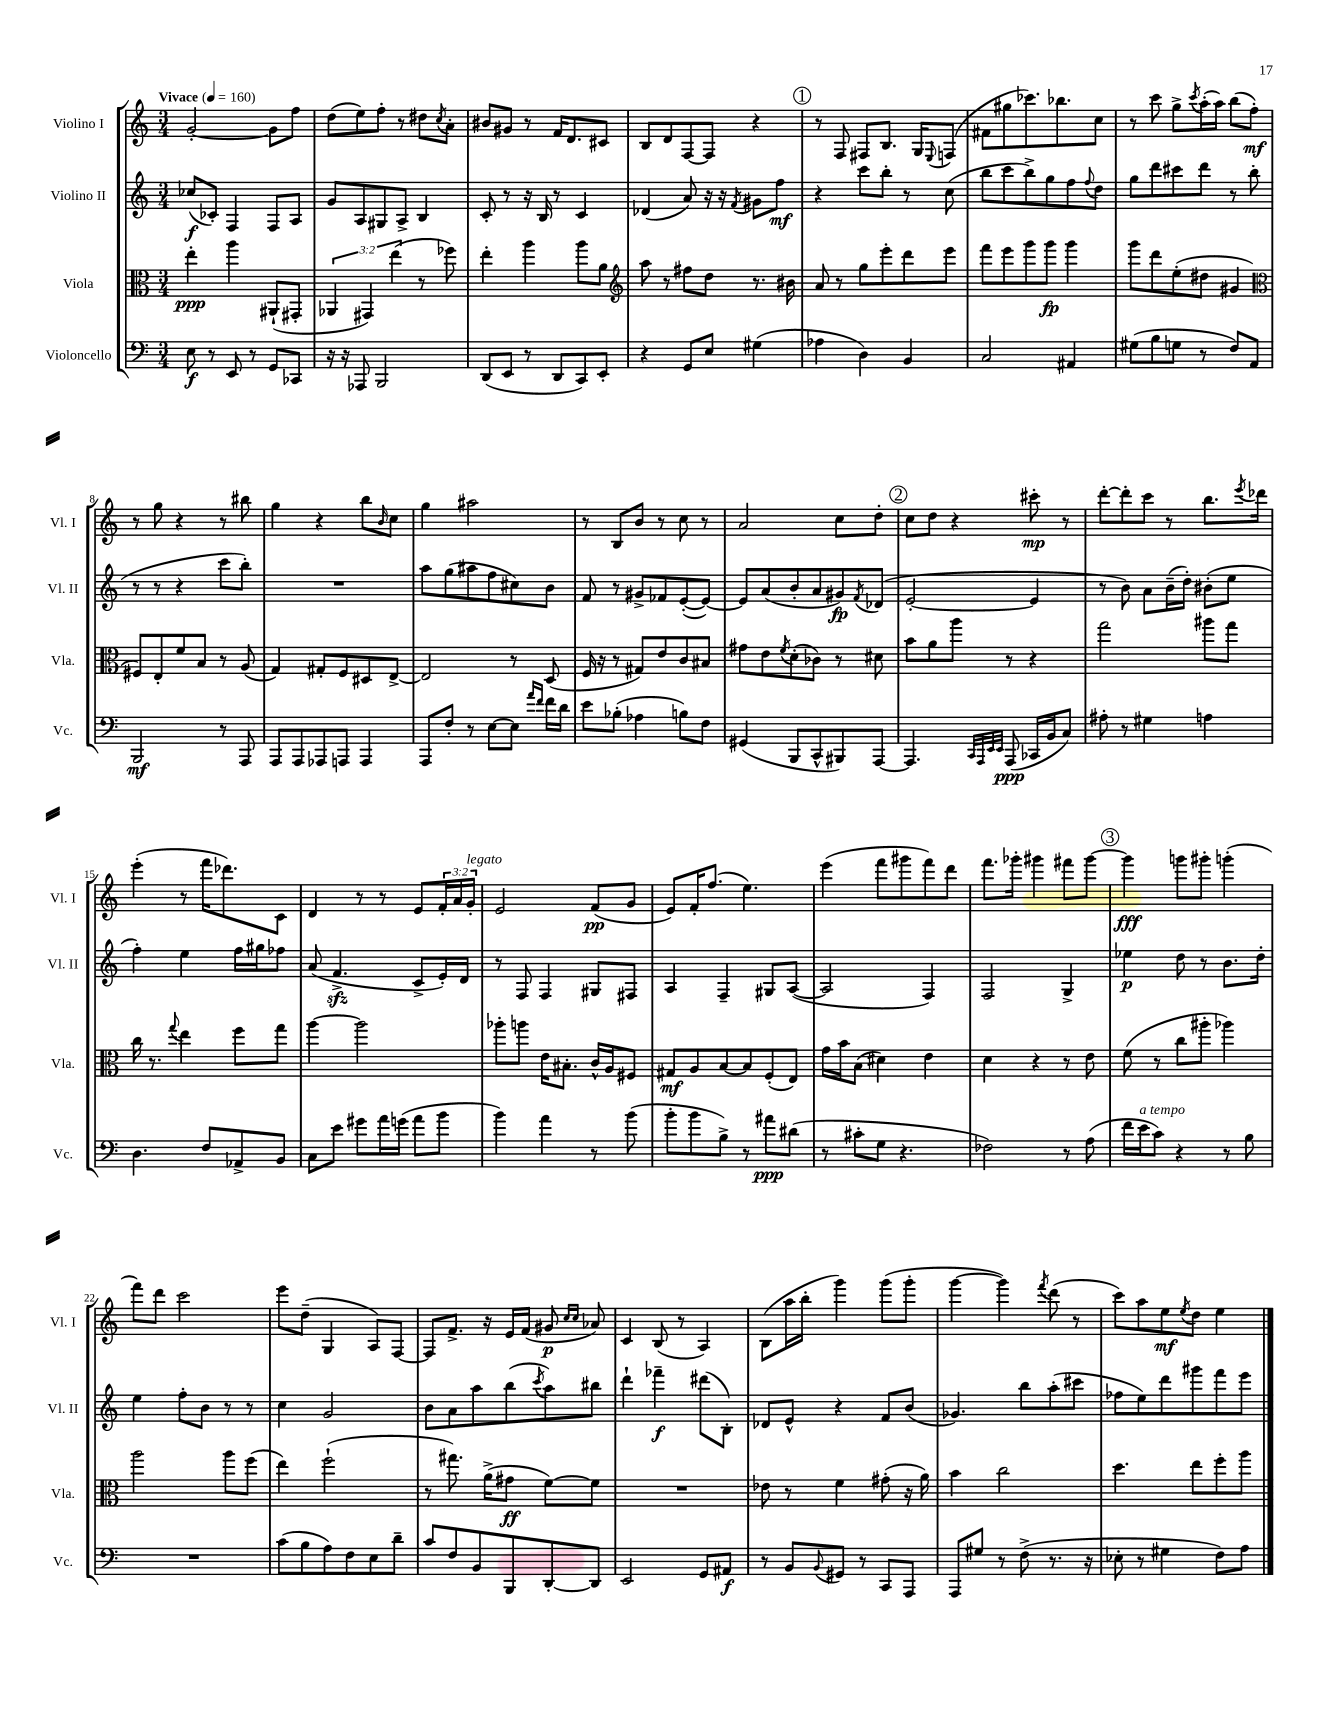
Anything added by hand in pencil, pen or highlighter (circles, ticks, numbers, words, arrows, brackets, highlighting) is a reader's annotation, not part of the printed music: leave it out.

**kern	**kern	**kern	**kern
*staff4	*staff3	*staff2	*staff1
*clefF4	*clefC3	*clefG2	*clefG2
*k[]	*k[]	*k[]	*k[]
*M3/4	*M3/4	*M3/4	*M3/4
*MM160	*MM160	*MM160	*MM160
8E	4ee'	(8cc-	[2g'
8r	.	8c-')	.
8EE	4aa	4F	.
8r	.	.	.
8GG	(8AA#`	8F	8g]
8CC-	8GG#'	8A	8ff
=	=	=	=
16r	6AA-	8g	(8dd
16r	.	.	.
8AAA-	.	8A	8ee)
.	6GG#)	.	.
2BBB	.	8G#	8ff'
.	(6ee	.	.
.	.	8A^	8r
.	8r	4B	8dd#
.	.	.	8qcc
.	8ff-)	.	8a'
=	=	=	=
(8DD	4ee'	8c'	8b#
8EE	.	8r	8g#
8r	4aa	16r	8r
.	.	16B	.
8DD	.	8r	16f
.	.	.	8.d
8CC)	8aa	4c	.
8EE'	8a	.	8c#
=	=	=	=
*	*clefG2	*	*
4r	8aa	(4d-	8B
.	8r	.	8d
8GG	8ff#	8a)	[8F
8E	8dd	16r	8F]
.	.	16r	.
.	.	8qf	.
(4G#	8.r	8g#	4r
.	.	8ff	.
.	16b#	.	.
=	=	=	=
4A-	8a	4r	8r
.	8r	.	8F
4D)	8gg	8ccc	8F#
.	8eee'	8bb'	8.B
4BB	8ddd	8r	.
.	.	.	16G
.	.	.	8qqE
.	8eee	(8cc	(8F
=	=	=	=
2C	8fff	8bb	8f#
.	8eee	8ccc	8gg#
.	8ggg	8bb^)	8.ccc-)
.	8ggg	8gg	.
.	.	.	8.bb-
4AA#	4ggg	8ff	.
.	.	8qqff	.
.	.	8dd	8cc
=	=	=	=
(8G#	8ggg	8gg	8r
8B	8ddd	8ddd	8ccc
8G	(8ee'	8ccc#	8gg^
.	.	.	8qccc
8r	8dd#	8ddd	(16aa'
.	.	.	16aa)
8F)	4g#	8r	(8bb
8AA	.	(8bb	8ff')
=	=	=	=
*	*clefC3	*	*
2BBB	8F#)	8r	8r
.	8E'	8r	8gg
.	8f	4r	4r
.	8B	.	.
8r	8r	8ccc	8r
8AAA	(8A	8bb')	8bb#
=	=	=	=
8AAA	4G)	2.r	4gg
8AAA	.	.	.
8AAA-	8G#'	.	4r
8AAA	8F	.	.
4AAA	8D#	.	8bb
.	.	.	16qqb
.	[8E^	.	8cc
=	=	=	=
8AAA	2E]	8aa	4gg
8F'	.	(8gg	.
8r	.	8aa#	2aa#
[8E	.	8ff	.
8E]	8r	8cc#)	.
16qqa	.	.	.
16qqf	.	.	.
16f	(8D	8b	.
16d	.	.	.
=	=	=	=
8e	16F	8f	8r
.	16r	.	.
(8B-'	8r	8r	8B
4A-	8G#)	8g#^	8b
.	8e	8f-	8r
8B)	8c	([8e'	8cc
8F	8B#	8e_)	8r
=	=	=	=
(4GG#	8g#	8e]	2a
.	8e	(8a	.
.	8qf	.	.
8BBB	(8d'	8b'	.
8CC^^	8c-)	8a	.
8BBB#)	8r	8g#)	8cc
.	.	8qf	.
[8AAA	8d#	(8d-	8dd'
=	=	=	=
4.AAA]	8b	[2e'	8cc
.	8a	.	8dd
.	8aa	.	4r
32qqCC	.	.	.
32qqAAA	.	.	.
32qqEE	.	.	.
32qqEE	.	.	.
(8AAA	8r	.	.
16CC-	4r	4e]	8ccc#'
16BB	.	.	.
8C)	.	.	8r
=	=	=	=
8A#'	2gg	8r	[8ddd'
8r	.	8b)	8ddd']
4G#	.	8a	8ccc
.	.	(16b~	8r
.	.	16dd')	.
4A	8aa#	(8b#'	8.bb
.	8gg	8ee	.
.	.	.	8qeee
.	.	.	16ddd-
=	=	=	=
4.D	16cc	4ff')	(4eee'
.	8.r	.	.
.	8qqgg	.	.
.	4ee	4ee	8r
8F	.	.	16fff
.	.	.	8.ddd-)
8AA-^	8ff	16ff	.
.	.	16gg#	.
8BB	8gg	8ff-	8c
=	=	=	=
8C	[4aa	(8a	4d
8e	.	4.f^	.
8g#	2aa]	.	8r
16a	.	.	8r
(16g	.	.	.
8a	.	8c^	8e
8b	.	16e')	24f'
.	.	.	24a
.	.	16d	.
.	.	.	24g'
=	=	=	=
4b)	8aa-'	8r	2e
.	8aa	8F	.
4a	16e	4F	.
.	8.B#'	.	.
8r	16c^^	8G#	(8f
.	16A	.	.
(8b	8F#	8F#	8g
=	=	=	=
8b'	8G#	4A	8e)
8b	8A	.	16f'
.	.	.	(8.ff
8B^)	[8B	4F~	.
8r	8B]	.	4.ee)
8a#	(8F'	8G#	.
(8d#	8E)	([8A	.
=	=	=	=
8r	16g	2A]	(4eee
.	16b	.	.
8c#'	(8B	.	.
8G	4d#)	.	8fff
4.r	.	.	8ggg#
.	4e	4F)	8fff)
.	.	.	8ddd
=	=	=	=
2F-)	4d	2F	8.fff
.	.	.	16ggg-'
.	4r	.	4ggg#
8r	8r	4G^	8fff#
(8A	8e	.	[8ggg#
=	=	=	=
16f	(8f	4ee-	4ggg#]
16e	.	.	.
8c)	8r	.	.
4r	8cc	8dd	8ggg
.	8aa#'	8r	8ggg#'
8r	4aa-)	8.b	(4ggg'
8B	.	.	.
.	.	16dd'	.
=	=	=	=
2.r	2aa	4ee	8fff)
.	.	.	8ddd
.	.	8ff'	2ccc
.	.	8b	.
.	8aa	8r	.
.	(8ff	8r	.
=	=	=	=
(8c	4ee)	4cc	8eee
8B	.	.	(8dd~
8A)	(2ff`	2g	4G
8F	.	.	.
8E	.	.	8A)
8d~	.	.	[8F
=	=	=	=
8c	8r	8b	8F]
8F	8.gg#)	8a	8.f^
8BB	.	8aa	.
.	(16a^	.	16r
8BBB	8g#	(8bb	16e
.	.	.	(16f
.	.	8qccc	.
[8DD'	[8f)	8aa)	8g#
.	.	.	16qqcc
.	.	.	16qqcc
8DD]	8f]	8bb#	8a-)
=	=	=	=
2EE	2.r	4ddd`	4c
.	.	4fff-~	(8B
.	.	.	8r
8GG	.	(8ddd#	4A)
8AA#	.	8B')	.
=	=	=	=
8r	8e-	8d-	(8B
8BB	8r	8e^^	16aa
.	.	.	16bb'
8qqBB	.	.	.
8GG#	4f	4r	4ggg)
8r	.	.	.
8CC	(8g#'	8f	(8ggg
8AAA	16r	(8b	8ggg'
.	16a)	.	.
=	=	=	=
8AAA	4b	4.g-)	[4ggg
8G#	.	.	.
8r	2cc	.	4ggg])
(8F^	.	8bb	.
.	.	.	8qfff
8.r	.	(8aa'	(8ddd
.	.	8ccc#	8r
16r	.	.	.
=	=	=	=
8E-'	4.dd	8ff-	8ccc)
8r	.	8ee)	8aa
4G#	.	8ddd	8ee
.	.	.	8qee
.	8ee	8ggg#	8dd
8F)	8ff'	8fff	4ee
8A	8aa	8eee	.
==	==	==	==
*-	*-	*-	*-
